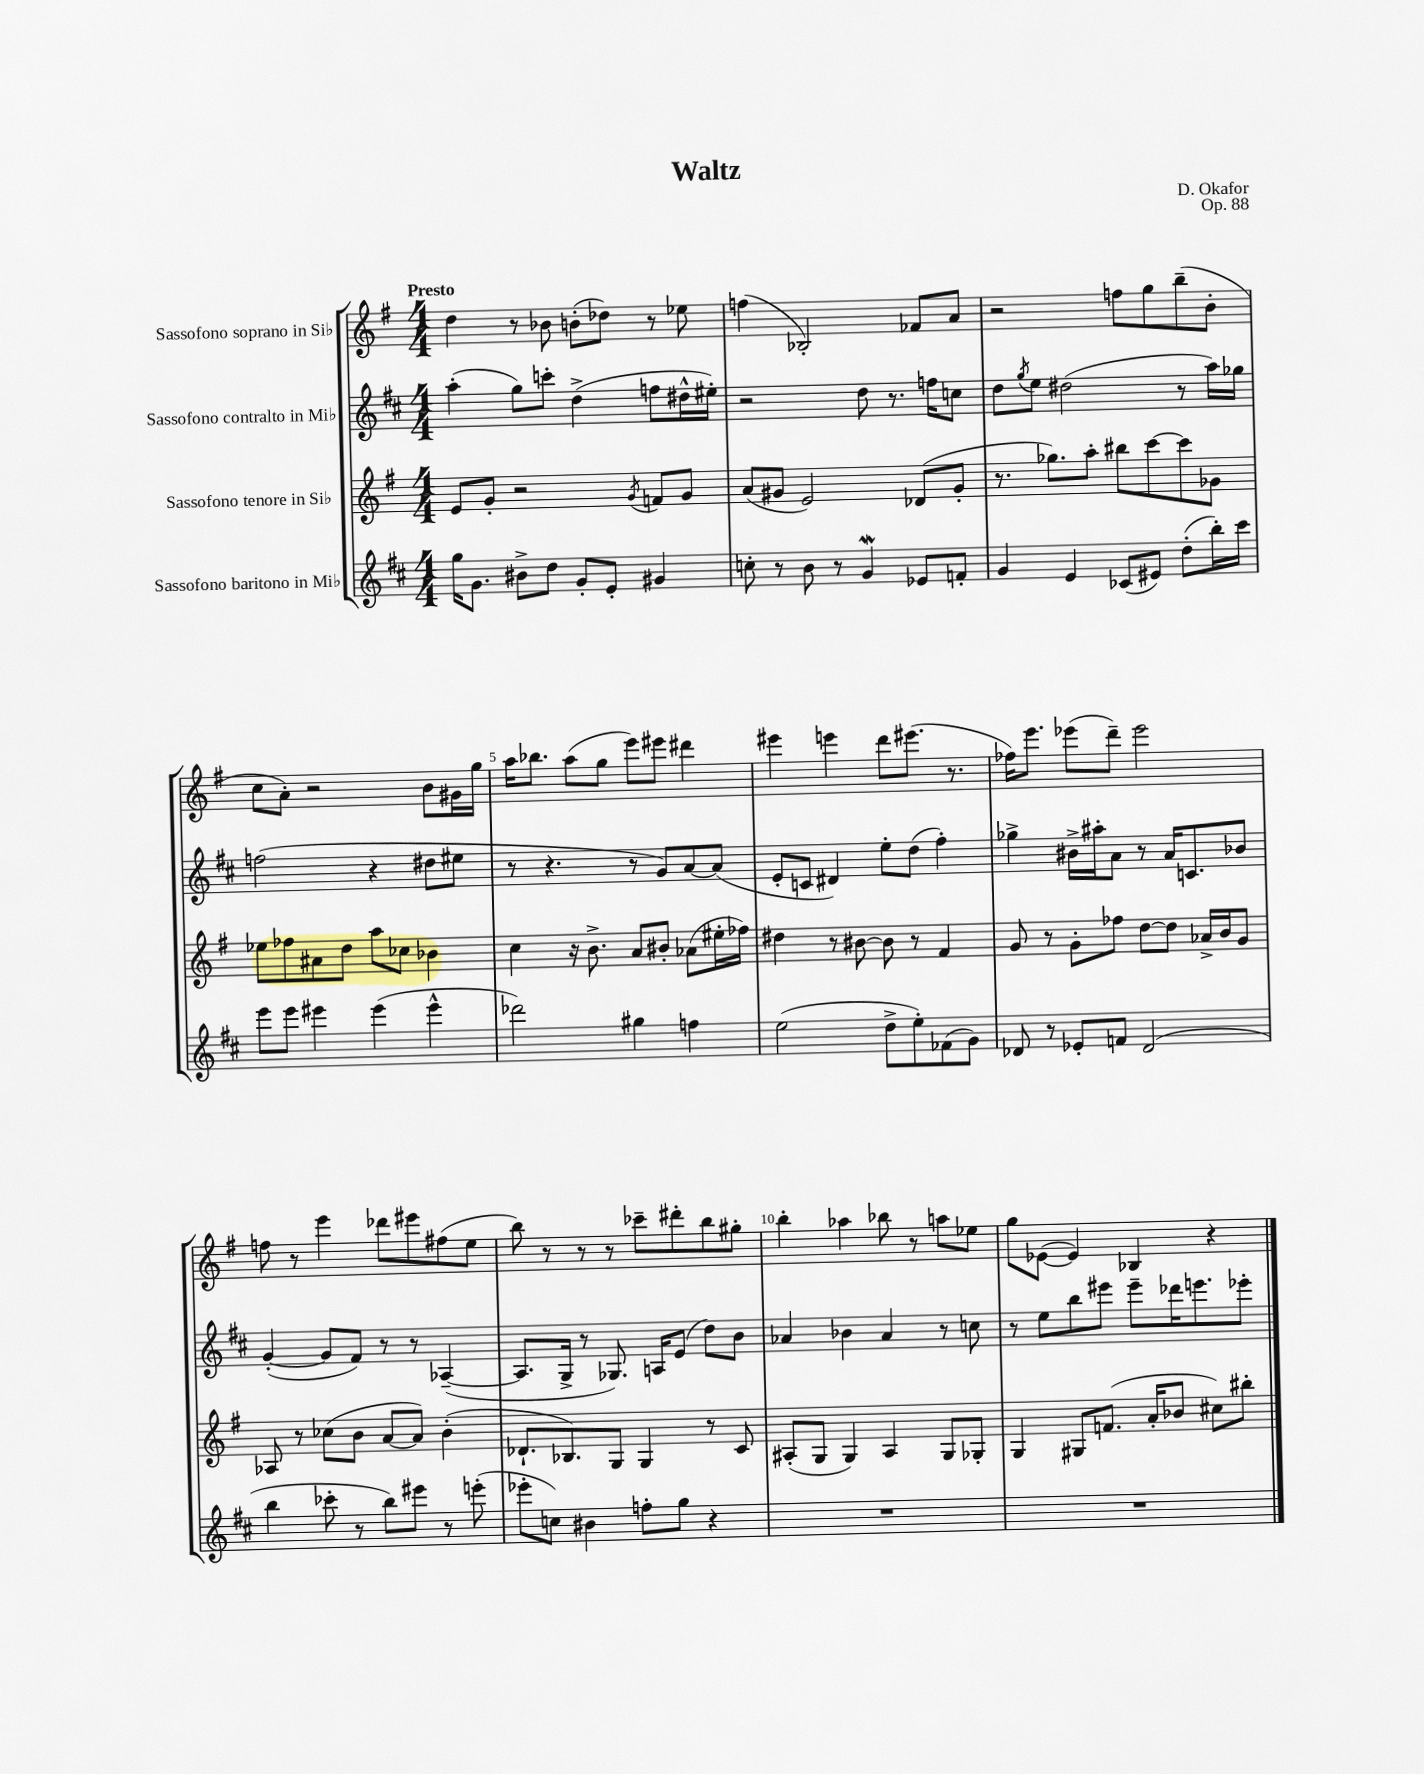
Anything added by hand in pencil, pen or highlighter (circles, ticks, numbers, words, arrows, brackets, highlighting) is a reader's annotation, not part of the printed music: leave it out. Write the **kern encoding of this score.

**kern	**kern	**kern	**kern
*part4	*part3	*part2	*part1
*staff4	*staff3	*staff2	*staff1
*I"Sassofono baritono in Mi♭	*I"Sassofono tenore in Si♭	*I"Sassofono contralto in Mi♭	*I"Sassofono soprano in Si♭
*clefG2	*clefG2	*clefG2	*clefG2
*k[f#c#]	*k[f#]	*k[f#c#]	*k[f#]
*M4/4	*M4/4	*M4/4	*M4/4
=1	=1	=1	=1
!	!	!	!LO:TX:a:B:t=Presto
16gg\KL	8e/L	(4aa'\	4dd\
8.g\J	.	.	.
.	8g'/J	.	.
8b#X^\L	2r	8gg\L)	8r
8dd\J	.	8cccn'\J	8b-X\
8g'/L	.	(4dd^\	(8bn'\L
8e'/J	.	.	8dd-X\J)
.	8qg/	.	.
4g#X/	8fn/L	8ffn\L	8r
.	8g/J	16dd#X^^\L	8ee-X\
.	.	16ee#X'\JJ)	.
=2	=2	=2	=2
8ccn'\	(8a/L	2r	(4ffn\
8r	8g#X/J	.	.
8b\	2e/)	.	2B-X'/)
8r	.	.	.
4gw/	.	8dd\	.
.	.	8.r	.
8e-X/L	(8d-X/L	.	8f-X/L
.	.	16ffn\KL	.
8fn'/J	8g#'/J	8ccn\J	8a/J
=3	=3	=3	=3
4g/	8.r	8dd\L	2r
.	.	8qgg/	.
.	.	8ee\J	.
.	8.gg-X\L)	.	.
4e/	.	(2dd#X\	.
.	8aa'\J	.	.
(8c-X/L	8bb#X\L	.	8ffn\L
8e#X/J)	[8ccc\	.	8gg\
(8dd'\L	8ccc\]	8r	(8bb~\
16bb'\L)	8g-X\J	16aa\LL)	8b'\J
16ccc#\JJ	.	16gg-X\JJ	.
!!LO:LB:g=z
=4	=4	=4	=4
8eee\L	8ee-X\L	(2ffn\	8cc\L
8eee\J	8ff-X\	.	8a'\J)
4eee#X\	8a#X\	.	2r
.	8dd\J	.	.
(4eee#\	8aa\L	4r	.
.	8cc-X\J	.	.
4eee#^^\	4b-X\	8dd#X\L	8b\L
.	.	8ee#X\J	16g#X\L
.	.	.	16gg\JJ
=5	=5	=5	=5
2ddd-X\)	4cc\	8r	16aa\KL
.	.	.	8.bb-X\J
.	.	4.r	.
.	16r	.	(8aa\L
.	8.b^\	.	.
.	.	.	8gg\J
4gg#X\	8a/L	8r	8eee\L)
.	8b#X'/J	8g/L)	8eee#X\J
4ffn\	(8a-X\L	[8a/	4ddd#X\
.	16ee#X'\L	(8a/J]	.
.	16ff-X\JJ)	.	.
=6	=6	=6	=6
(2ee\	4dd#X\	8e'/L	4eee#X\
.	.	8cn/J	.
.	8r	4d#X/)	4eeen\
.	[8b#X\	.	.
8dd^\L	8b#\]	8ee'\L	8ddd\L
8ee'\)	8r	(8dd\J	(8.eee#X\J
(8f-X\	4f#/	4ff#'\)	.
.	.	.	8.r
8g\J)	.	.	.
=7	=7	=7	=7
8d-X/	8g/	4gg-X^\	16ff-X\KL)
.	.	.	8.eee\J
8r	8r	.	.
8e-X'/L	8g'\L	16b#X^\LL	(8eee-X\L
.	.	16aa#X'\J	.
8fn/J	8ff-X\J	8a\J	8ddd~\J)
(2d-/	[8dd\L	8r	2eee-\
.	8dd\J]	16a/KL	.
.	.	8.cn/	.
.	16a-X^/LL	.	.
.	16b/J	.	.
.	8g/J	8b-X/J	.
!!LO:LB:g=z
=8	=8	=8	=8
4bb\	8A-X/	([4g'/	8ffn\
.	8r	.	8r
8ccc-X'\	(8cc-X\L	8g/L]	4eee\
8r	8b\J	8f#/J)	.
8bb\L)	[8a/L	8r	8ddd-X\L
8eee#X\J	8a/J])	8r	8eee#X\
8r	(4b'\	([4A-X~/	(8ff#X\
(8eeen'\	.	.	8ee\J
=9	=9	=9	=9
8eee-X'\L	8.d-X`/L	8.A-/L]	8bb\)
8ccn\J)	.	.	8r
.	8.B-X/)	16G^/Jk	.
4b#X\	.	8r	8r
.	8G/J	8.G-X/)	8r
8ffn'\L	4G/	.	8ccc-X~\L
.	.	16An/KL	.
8gg\J	.	(8e/J	8ddd#X'\
4r	8r	8dd\L)	8bb\
.	8c/	8b\J	8gg#X'\J
=10	=10	=10	=10
1r	(8A#X'/L	4a-X/	4bb'\
.	8G/J	.	.
.	4G/)	4b-X\	4aa-X\
.	4A#/	4a-/	8bb-X\
.	.	.	8r
.	8G/L	8r	8aan\L
.	8G-X'/J	8ccn\	8ee-X\J
=11	=11	=11	=11
1r	4G/	8r	8gg\L
.	.	8ee\L	([8e-X\J
.	8G#X/L	8bb\	4e-/])
.	(8.fn/J	8eee#X\J	.
.	.	8eee#~\L	4B-X/
.	16a'/KL	.	.
.	8b-X/J	16ddd-X\K	.
.	.	8.eeen\	.
.	8cc#X\L)	.	4r
.	8bb#X'\J	8eee-X'\J	.
==	==	==	==
*-	*-	*-	*-
